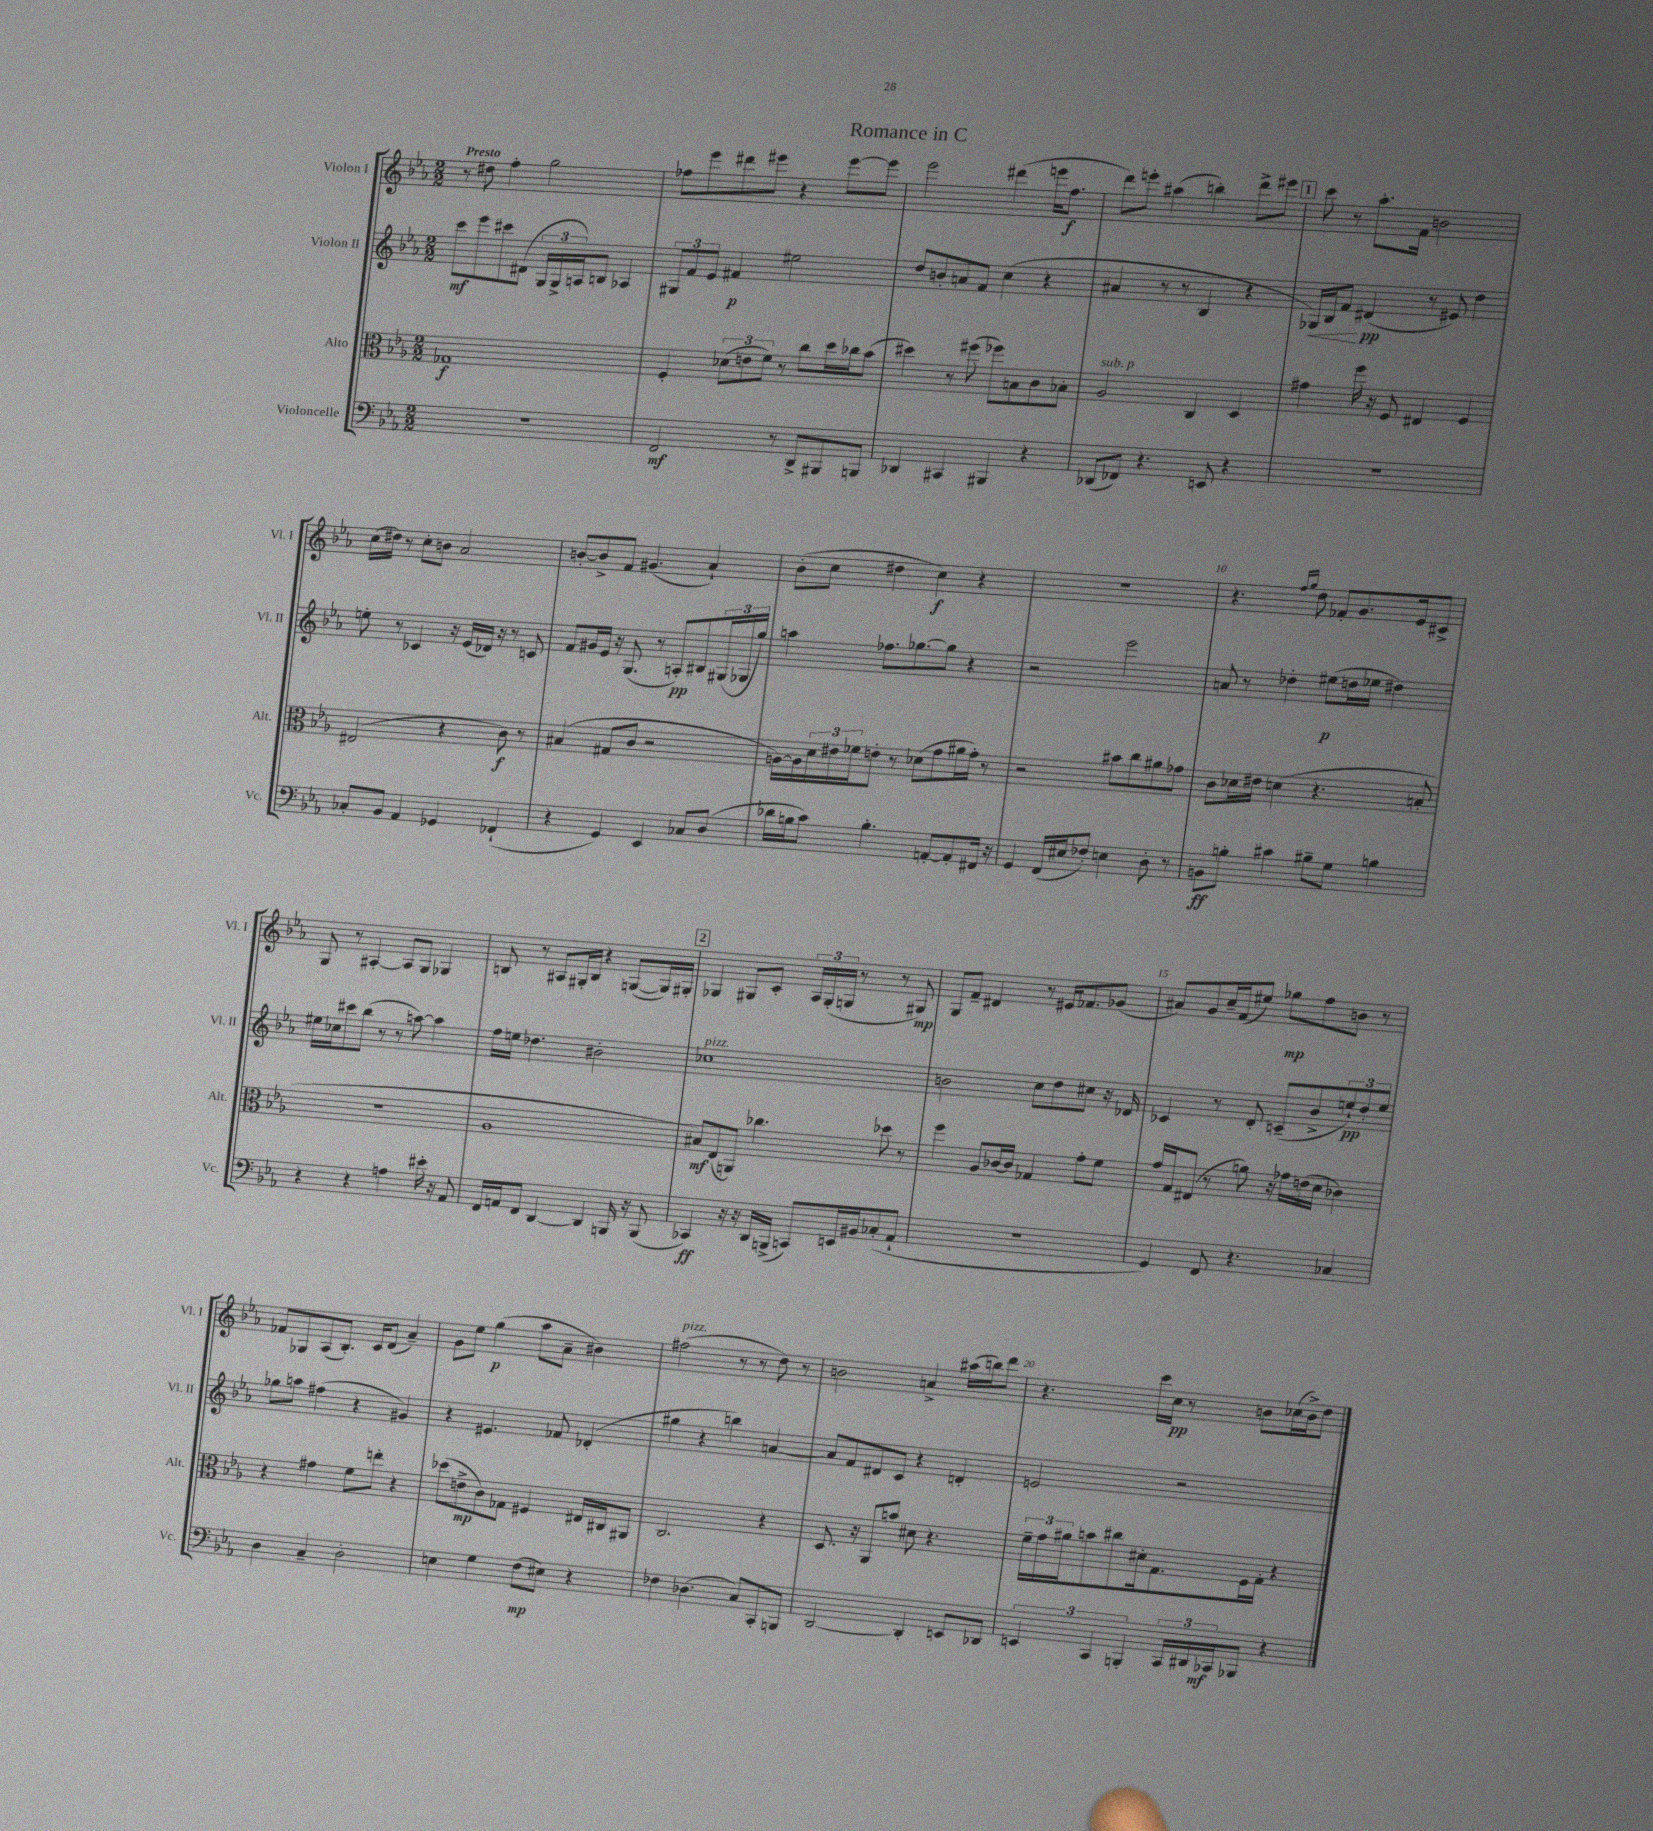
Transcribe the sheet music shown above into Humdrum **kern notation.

**kern	**dynam	**kern	**dynam	**kern	**dynam	**kern	**dynam
*part4	*part4	*part3	*part3	*part2	*part2	*part1	*part1
*staff4	*staff4	*staff3	*staff3	*staff2	*staff2	*staff1	*staff1
*I"Violoncelle	*	*I"Alto	*	*I"Violon II	*	*I"Violon I	*
*I'Vc.	*	*I'Alt.	*	*I'Vl. II	*	*I'Vl. I	*
*clefF4	*	*clefC3	*	*clefG2	*	*clefG2	*
*k[b-e-a-]	*	*k[b-e-a-]	*	*k[b-e-a-]	*	*k[b-e-a-]	*
*M2/2	*	*M2/2	*	*M2/2	*	*M2/2	*
=1	=1	=1	=1	=1	=1	=1	=1
!	!	!	!	!	!	!LO:TX:a:B:t=Presto	!
1r	.	1G-X	f	8ccc\L	mf	8r	.
.	.	.	.	8eee-\	.	8dd#X\	.
.	.	.	.	8ccc#X\	.	4ff'\	.
.	.	.	.	(8d#X\J	.	.	.
.	.	.	.	24G/LL	.	2gg\	.
.	.	.	.	24G^/	.	.	.
.	.	.	.	24An/J)	.	.	.
.	.	.	.	8Bn/J	.	.	.
.	.	.	.	4A-X/	.	.	.
=2	=2	=2	=2	=2	=2	=2	=2
2FF/	mf	4F'/	.	12G#X/L	.	8ff-X\L	.
.	.	.	.	12f/	.	.	.
.	.	.	.	.	.	8eee-\	.
.	.	.	.	12e-/J	.	.	.
.	.	(12d-X\L	.	4f#X/	p	8ddd#X\	.
.	.	12en\	.	.	.	.	.
.	.	.	.	.	.	8eee#X\J	.
.	.	12f\J)	.	.	.	.	.
8r	.	8r	.	2ee#X\	.	4r	.
8DD^/L	.	8cc\L	.	.	.	.	.
8BBB#X/	.	16dd\L	.	.	.	[8eee#\L	.
.	.	16cc-X\J	.	.	.	.	.
8BBBn/J	.	(8b-\J	.	.	.	8eee#\J]	.
=3	=3	=3	=3	=3	=3	=3	=3
4DD-X/	.	4dd#X\)	.	8dd/L	.	2eee-\	.
.	.	.	.	8bn'/	.	.	.
4CC#X/	.	8r	.	8an/	.	.	.
.	.	(8ff#X\	.	8f/J	.	.	.
4BBB#X/	.	8ff-X\L)	.	(4cc\	.	(4ddd#X\	.
.	.	8Bn\	.	.	.	.	.
4r	.	8c\	.	4r	.	16eeen\KL	.
.	.	.	.	.	.	8.ff\J	f
.	.	8B-X'\J	.	.	.	.	.
=4	=4	=4	=4	=4	=4	=4	=4
!	!	!LO:TX:a:i:t=sub. p	!	!	!	!	!
(8DD-X/L	.	2A-/	.	4a#X/	.	8ddd\L)	.
8FF-X/J)	.	.	.	.	.	8eeen'\J	.
4.r	.	.	.	8r	.	(4aa#X\	.
.	.	.	.	8r	.	.	.
.	.	4C/	.	4B-/	.	4bbn'\)	.
8EEn/	.	.	.	.	.	.	.
4r	.	4D/	.	4r	.	8ddd^\L	.
.	.	.	.	.	.	8eee#X\J	.
!!LO:REH:place=s1:t=1
=5	=5	=5	=5	=5	=5	=5	=5
!	!	!	!	!	!LO:HP:b	!	!
1r	.	4g#X\	.	16G-X/LL)	<	8ccc\	.
.	.	.	.	16B-/J	.	.	.
.	.	.	.	8f/J	.	8r	.
.	.	16ff\	.	(4d#X/	[ pp	8.aa-'\L	.
.	.	16r	.	.	.	.	.
.	.	8F/	.	.	.	.	.
.	.	.	.	.	.	16f\Jk	.
.	.	4E#X/	.	8r	.	2bn\	.
.	.	.	.	8e#X/)	.	.	.
.	.	4F/	.	4dd\	.	.	.
!!LO:LB:g=z
=6	=6	=6	=6	=6	=6	=6	=6
8C-X'/L	.	(2E#X/	.	8een'\	.	(16cc\LL	.
.	.	.	.	.	.	16dd#X\JJ)	.
8BB-/J	.	.	.	8r	.	8r	.
4AA-/	.	.	.	4c-X/	.	8cc'\L	.
.	.	.	.	.	.	8bn\J	.
4GG-X/	.	4r	.	16r	.	2a-/	.
.	.	.	.	(16e-/LL	.	.	.
.	.	.	.	16d-X/JJ)	.	.	.
.	.	.	.	16r	.	.	.
(4FF-X`/	.	8c\)	f	8r	.	.	.
.	.	8r	.	8cn/	.	.	.
=7	=7	=7	=7	=7	=7	=7	=7
4r	.	(4B#X/	.	8f/L	.	[8bn'/L	.
.	.	.	.	16g#X/L	.	8b^/]	.
.	.	.	.	16e-/JJ	.	.	.
4GG/)	.	8G#X/L	.	16r	.	8f/J	.
.	.	.	.	(8.G/	.	.	.
.	.	8c/J	.	.	.	(4.g#X/	.
4EE-/	.	2r	.	8r	.	.	.
.	.	.	.	8An'/L)	pp	.	.
8C-X/L	.	.	.	8B#X/	.	4a-`/)	.
(8D/J	.	.	.	(24G#X/L	.	.	.
.	.	.	.	24G-X/	.	.	.
.	.	.	.	24gg/JJ)	.	.	.
=8	=8	=8	=8	=8	=8	=8	=8
16d-X\LL	.	[16An\LL)	.	4aan\	.	(8b-'\L	.
16Bn\J	.	16A\]	.	.	.	.	.
8c\J)	.	24d\	.	.	.	8cc\J	.
.	.	24e#X\	.	.	.	.	.
.	.	24f-X\J	.	.	.	.	.
4.B'\	.	8en'\J	.	8.ff-X\L	.	4dd#X\	.
.	.	8r	.	.	.	.	.
.	.	.	.	[8.gg-X\	.	.	.
.	.	(8d-X\L	.	.	.	4cc\)	f
[8AAn'/L	.	8g\	.	8gg-\J]	.	.	.
8AA'/]	.	16a#X\L	.	4r	.	4r	.
.	.	16g'\JJ)	.	.	.	.	.
16FF#X/Jk	.	8r	.	.	.	.	.
16r	.	.	.	.	.	.	.
=9	=9	=9	=9	=9	=9	=9	=9
4GG/	.	2r	.	2r	.	1r	.
(16FF/LL	.	.	.	.	.	.	.
16E#X/J	.	.	.	.	.	.	.
8F-X'/J)	.	.	.	.	.	.	.
4En\	.	8b#X\L	.	2eee-\	.	.	.
.	.	8cc\	.	.	.	.	.
8D'\	.	8a#X\	.	.	.	.	.
8r	.	8g-X\J	.	.	.	.	.
=10	=10	=10	=10	=10	=10	=10	=10
8BBn\L	ff	8c\L	.	8an/	.	4.r	.
8Bn'\J	.	16d-X\L	.	8r	.	.	.
.	.	16e#X\JJ	.	.	.	.	.
4c#X\	.	(4dn\	.	4dd-X'\	.	.	.
.	.	.	.	.	.	16qqff/LL	.
.	.	.	.	.	.	16qqgg/JJ	.
.	.	.	.	.	.	8dd\	.
8B#X~\L	.	4.r	.	(8ee#X\L	p	8f-X'/L	.
8G\J	.	.	.	16ddn\L	.	8.g/	.
.	.	.	.	16ee-X\JJ	.	.	.
4Bn\	.	.	.	4dd#X\)	.	.	.
.	.	.	.	.	.	16e-/k	.
.	.	8Bn'/	.	.	.	8c#X^/J	.
!!LO:LB:g=z
=11	=11	=11	=11	=11	=11	=11	=11
4r	.	1r	.	16ee#X\LL	.	8G/	.
.	.	.	.	16cc-X\J	.	.	.
.	.	.	.	8ccc#X\	.	8r	.
4r	.	.	.	(8bb-\J	.	[4A#X'/	.
.	.	.	.	8r	.	.	.
4An\	.	.	.	8r	.	8A#/L]	.
.	.	.	.	[8aan\)	.	8G/J	.
16e#X'\	.	.	.	4aa\]	.	4G-X/	.
16r	.	.	.	.	.	.	.
8AA-/	.	.	.	.	.	.	.
=12	=12	=12	=12	=12	=12	=12	=12
16FF/LL	.	1A-	.	16ff\LL	.	8Bn/	.
16AAn/J	.	.	.	16een\JJ	.	.	.
8FF/J	.	.	.	4.dd-X\	.	8r	.
[4DD/	.	.	.	.	.	8A#X/L	.
.	.	.	.	.	.	16G#X'/L	.
.	.	.	.	.	.	16B/JJ	.
4DD/]	.	.	.	2b#X'\	.	4r	.
16BBBn/	.	.	.	.	.	([8Gn/L	.
16r	.	.	.	.	.	.	.
(8BBB/	.	.	.	.	.	16G/L])	.
.	.	.	.	.	.	16G#X'/JJ	.
!!LO:REH:place=s1:t=2
=13	=13	=13	=13	=13	=13	=13	=13
!	!	!	!	!LO:TX:a:i:t=pizz.	!	!	!
4CC-X/)	ff	8B#X/L)	mf	1cc-X	.	4G-X/	.
.	.	(8E-/	.	.	.	.	.
16r	.	8AAn/J)	.	.	.	8G#X/L	.
16r	.	.	.	.	.	.	.
16DD/LL	.	4.cc-X\	.	.	.	8c'/J	.
(16BBBn^/JJ	.	.	.	.	.	.	.
8CCn/L)	.	.	.	.	.	24A-/LL	.
.	.	.	.	.	.	(24G#'/	.
.	.	.	.	.	.	24Gn/JJ	.
16EEn/L	.	.	.	.	.	8r	.
16BB#X/J	.	.	.	.	.	.	.
(8C-X'/	.	8dd-X\	.	.	.	8r	.
8AA-`/J	.	8r	.	.	.	8G#X/)	mp
=14	=14	=14	=14	=14	=14	=14	=14
1r	.	4ff\	.	2bn\	.	8G/L	.
.	.	.	.	.	.	8f~/J	.
.	.	8A-/L	.	.	.	4d#X/	.
.	.	[16c-X/L	.	.	.	.	.
.	.	16c-/JJ]	.	.	.	.	.
.	.	4G-X/	.	8cc\L	.	8r	.
.	.	.	.	8dd\	.	16e#X/KL	.
.	.	.	.	.	.	8.f-X/	.
.	.	8g'\L	.	8cc#X\J	.	.	.
.	.	8f\J	.	16r	.	(8g-X/J	.
.	.	.	.	16d-X/	.	.	.
=15	=15	=15	=15	=15	=15	=15	=15
4GG/)	.	16g/LL	.	4c-X/	.	8a#X/L)	.
.	.	16G/J	.	.	.	.	.
.	.	(8E#X/J	.	.	.	8g/	.
8FF/	.	8r	.	8r	.	16cc~/L	.
.	.	.	.	.	.	(16f/J	.
4.r	.	8an\)	.	8d'/	.	8ee#X/J)	.
.	.	16r	.	(8cn~/L	.	8gg-X\L	mp
.	.	16g-X\LL	.	.	.	.	.
.	.	(16en\	.	8b-^/	.	8ff\	.
.	.	16d\JJ	.	.	.	.	.
4C-X/	.	4c-X\)	.	12een`/)	pp	8bn\J	.
.	.	.	.	12dd'/	.	.	.
.	.	.	.	.	.	8r	.
.	.	.	.	12ee/J	.	.	.
!!LO:LB:g=z
=16	=16	=16	=16	=16	=16	=16	=16
4D\	.	4r	.	8gg-X\L	.	8f-X/L	.
.	.	.	.	8aan\J	.	8G-X/	.
4C~/	.	4g#X\	.	(4ff#X\	.	(8A-/	.
.	.	.	.	.	.	8.B-'/J)	.
2D'\	.	8f\L	.	4r	.	.	.
.	.	.	.	.	.	16c/KL	.
.	.	8een'\J	.	.	.	(8d/J	.
.	.	4r	.	4g#X/)	.	4a-~/)	.
=17	=17	=17	=17	=17	=17	=17	=17
4En\	.	(8dd-X\L	.	4r	.	8g\L	.
.	.	8en^\	mp	.	.	8ee-\J	.
4G\	.	8c\)	.	4.e#X/	.	(4gg\	p
.	.	8G-X\J	.	.	.	.	.
(8F\L	mp	4F#X/	.	.	.	8aa-\L	.
8E#X\J)	.	.	.	8f-X/	.	8a-~\J	.
4r	.	16E#X/LL	.	(4d-X'/	.	4b#X\)	.
.	.	16C#X/J	.	.	.	.	.
.	.	8AA#X/J	.	.	.	.	.
=18	=18	=18	=18	=18	=18	=18	=18
!	!	!	!	!	!	!LO:TX:a:i:t=pizz.	!
4F-X\	.	2.C/	.	4gg#X\	.	(2ff#X\	.
(4.D-X\	.	.	.	4r	.	.	.
.	.	.	.	4bbn\)	.	8r	.
8C/L)	.	.	.	.	.	8r	.
8CC'/	.	4r	.	[4an/	.	8dd\)	.
8BBBn/J	.	.	.	.	.	8r	.
=19	=19	=19	=19	=19	=19	=19	=19
[2DD/	.	8.D/	.	8a/L]	.	2bn\	.
.	.	.	.	8f/	.	.	.
.	.	16r	.	.	.	.	.
.	.	8AA-/L	.	8d#X/	.	.	.
.	.	8bn/J	.	8c/J	.	.	.
4DD'/]	.	8d#X\	.	4r	.	4an^/	.
.	.	4.r	.	.	.	.	.
8EEn/L	.	.	.	4dn'/	.	(16aa#X\LL	.
.	.	.	.	.	.	16bbn\J)	.
8DD-X/J	.	.	.	.	.	8ddd\J	.
=20	=20	=20	=20	=20	=20	=20	=20
6EEn/	.	24f~\LL	.	2en/	.	4.r	.
.	.	24g\	.	.	.	.	.
.	.	24a#X\J	.	.	.	.	.
.	.	8bn\	.	.	.	.	.
6CC/	.	.	.	.	.	.	.
.	.	8cc#X\	.	.	.	.	.
6BBBn'/	.	.	.	.	.	.	.
.	.	16d#X'\k	.	.	.	16ccc\LL	.
.	.	8.G\	.	.	.	16cc\JJ	pp
24CC/LL	.	.	.	2r	.	8r	.
24DD#X/	.	.	.	.	.	.	.
24CC-X/J	mf	.	.	.	.	.	.
8BBB-X/J	.	16F\L	.	.	.	8bn\L	.
.	.	16G'\JJ	.	.	.	.	.
4r	.	4r	.	.	.	(16cc-X\L	.
.	.	.	.	.	.	16b^\J)	.
.	.	.	.	.	.	8dd\J	.
==	==	==	==	==	==	==	==
*-	*-	*-	*-	*-	*-	*-	*-
